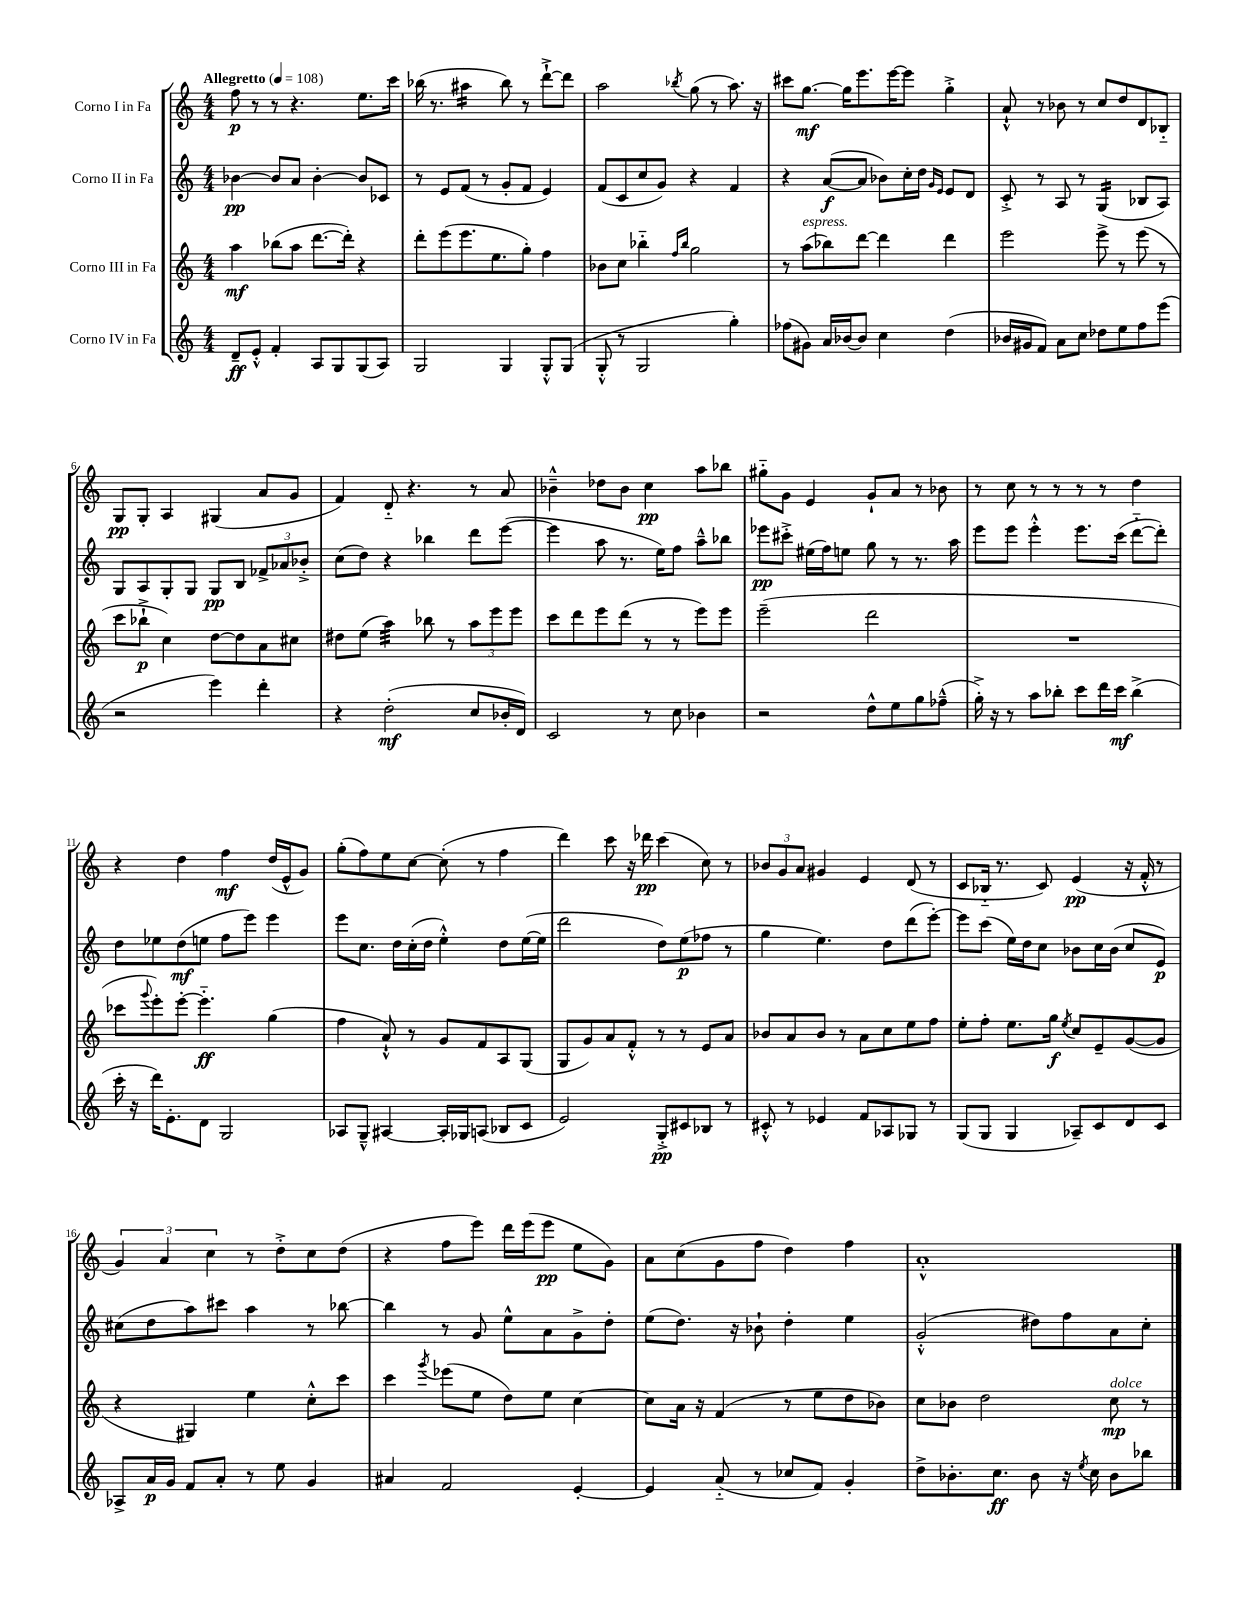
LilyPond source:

<<
\new StaffGroup <<
\new Staff = "s0" \with { instrumentName = "Corno I in Fa" } {
    \clef treble \key c \major \numericTimeSignature \time 4/4 \tempo "Allegretto" 4 = 108
    f''8\p r8 r8 r4. e''8. c'''16 |
    bes''16( r8. ais''4:16 bes''8) r8 d'''8~-!-> d'''8 |
    a''2 \acciaccatura { bes''8 } g''8( r8 a''8.) r16 |
    cis'''8 g''8.~\mf g''16 e'''8. e'''16~ e'''8 g''4-.-> |
    a'8-!-^ r8 bes'8 r8 c''8 d''8 d'8 bes8-_ |
    g8\pp g8-. a4 gis4( a'8 g'8 |
    f'4) d'8-_ r4. r8 a'8 |
    bes'4---^ des''8 bes'8 c''4\pp a''8 bes''8 |
    gis''8-_ g'8 e'4 g'8-! a'8 r8 bes'8 |
    r8 c''8 r8 r8 r8 r8 d''4 |
    r4 d''4 f''4\mf d''16( e'16-^ g'8) |
    g''8-.( f''8) e''8 c''8~ c''8-.( r8 f''4 |
    d'''4) c'''8 r16 des'''16\pp c'''4( c''8) r8 |
    \tuplet 3/2 { bes'8 g'8 a'8 } gis'4 e'4 d'8( r8 |
    c'8 bes16-_ r8. c'8) e'4\pp( r16 f'16-.-^ r8 |
    \tuplet 3/2 { g'4) a'4 c''4 } r8 d''8-.-> c''8 d''8( |
    r4 f''8 e'''8) d'''16 e'''16( e'''8\pp e''8 g'8) |
    a'8 c''8( g'8 f''8 d''4) f''4 |
    a'1-.-^ \bar "|." |
}
\new Staff = "s1" \with { instrumentName = "Corno II in Fa" } {
    \clef treble \key c \major \numericTimeSignature \time 4/4
    bes'4~\pp bes'8 a'8 bes'4~-. bes'8 ces'8 |
    r8 e'8 f'8( r8 g'8-. f'8 e'4) |
    f'8( c'8 c''8 g'8) r4 f'4 |
    r4 a'8~\f( a'8 bes'8) c''16-. d''16 \grace { g'16 e'16 } e'8 d'8 |
    c'8-.-> r8 a8 r8 g4:16( bes8 a8) |
    g8 a8 g8-. g8 g8\pp b8 \tuplet 3/2 { fes'8-> aes'8 bes'8-.-> } |
    c''8( d''8) r4 bes''4 d'''8 e'''8~( |
    e'''4 a''8 r8. e''16) f''8 a''8---^ bes''8 |
    ees'''8\pp cis'''8-.-> eis''16( f''16) e''8 g''8 r8 r8. a''16 |
    e'''8 e'''8 e'''4-.-^ e'''8. c'''16( d'''8~-_ d'''8-.) |
    d''8 ees''8 d''8\mf( e''8 f''8 e'''8) e'''4 |
    e'''8 c''8. d''16 c''16-.( d''16 e''4-.-^) d''8 e''16~( e''16 |
    d'''2 d''8) e''8\p( fes''8 r8 |
    g''4 e''4.) d''8 d'''8( e'''8~-.) |
    e'''8 c'''8( e''16) d''16 c''8 bes'8 c''16 bes'16( c''8 e'8\p) |
    cis''8( d''8 a''8) cis'''8 a''4 r8 bes''8~ |
    bes''4 r8 g'8 e''8-^ a'8 g'8-> d''8-. |
    e''8( d''8.) r16 bes'8-! d''4-. e''4 |
    g'2-.-^( dis''8) f''8 a'8 c''8-. \bar "|." |
}
\new Staff = "s2" \with { instrumentName = "Corno III in Fa" } {
    \clef treble \key c \major \numericTimeSignature \time 4/4
    a''4\mf bes''8( a''8 d'''8.~ d'''16-.) r4 |
    d'''8-. e'''8( e'''8. e''8. g''8-.) f''4 |
    bes'8 c''8 bes''4-_ \grace { f''16 bes''16 } g''2 |
    r8 a''8^\markup { \italic "espress." }( bes''8) d'''8~ d'''4 d'''4 |
    e'''2 e'''8-> r8 e'''8( r8 |
    c'''8 bes''8-!->\p c''4) d''8~ d''8 a'8 cis''8 |
    dis''8 e''8( a''4:32) bes''8 r8 \tuplet 3/2 { a''8 e'''8 e'''8 } |
    c'''8 d'''8 e'''8 d'''8( r8 r8 e'''8) e'''8 |
    e'''2--( d'''2 |
    R1 |
    ces'''8 \appoggiatura { g'''8 } e'''8-.) e'''8~-. e'''4.-_\ff g''4( |
    f''4 a'8-!-^) r8 g'8 f'8 a8 g8( |
    g8 g'8) a'8 f'8-.-^ r8 r8 e'8 a'8 |
    bes'8 a'8 bes'8 r8 a'8 c''8 e''8 f''8 |
    e''8-. f''8-. e''8. g''16\f \acciaccatura { e''8 } c''8 e'8-- g'8~( g'8 |
    r4 gis4) e''4 c''8-.-^ c'''8 |
    c'''4 \acciaccatura { g'''8 } ees'''8( e''8 d''8) e''8 c''4~ |
    c''8 a'16 r16 f'4( r8 e''8 d''8 bes'8) |
    c''8 bes'8 d''2 c''8\mp^\markup { \italic "dolce" } r8 \bar "|." |
}
\new Staff = "s3" \with { instrumentName = "Corno IV in Fa" } {
    \clef treble \key c \major \numericTimeSignature \time 4/4
    d'8--\ff e'8-.-^ f'4-. a8 g8 g8( a8) |
    g2 g4 g8-.-^ g8( |
    g8-.-^ r8 g2 g''4-.) |
    fes''8( gis'8) a'16 bes'16~ bes'8 c''4 d''4( |
    bes'16 gis'16 f'8) a'8 c''8 des''8 e''8 f''8 e'''8( |
    r2 e'''4) d'''4-. |
    r4 d''2-.\mf( c''8 bes'16-. d'16) |
    c'2 r8 c''8 bes'4 |
    r2 d''8-^ e''8 g''8 fes''8---^( |
    g''16-.->) r16 r8 a''8 bes''8-. c'''8 d'''16 c'''16\mf bes''4->( |
    c'''16-. r16 d'''16) e'8.-. d'8 g2 |
    aes8 g8---^ ais4~ ais16-. ges16 a8( bes8 c'8 |
    e'2) g8-.->\pp cis'8 bes8 r8 |
    cis'8-.-^ r8 ees'4 f'8 aes8 ges8 r8 |
    g8( g8 g4 aes8--) c'8 d'8 c'8 |
    aes8-> a'16\p g'16 f'8 a'8-. r8 e''8 g'4 |
    ais'4 f'2 e'4~-. |
    e'4 a'8-_( r8 ces''8 f'8) g'4-. |
    d''8-> bes'8.-. c''8.\ff bes'8 r16 \acciaccatura { e''8 } c''16 bes'8 bes''8 \bar "|." |
}
>>
>>
